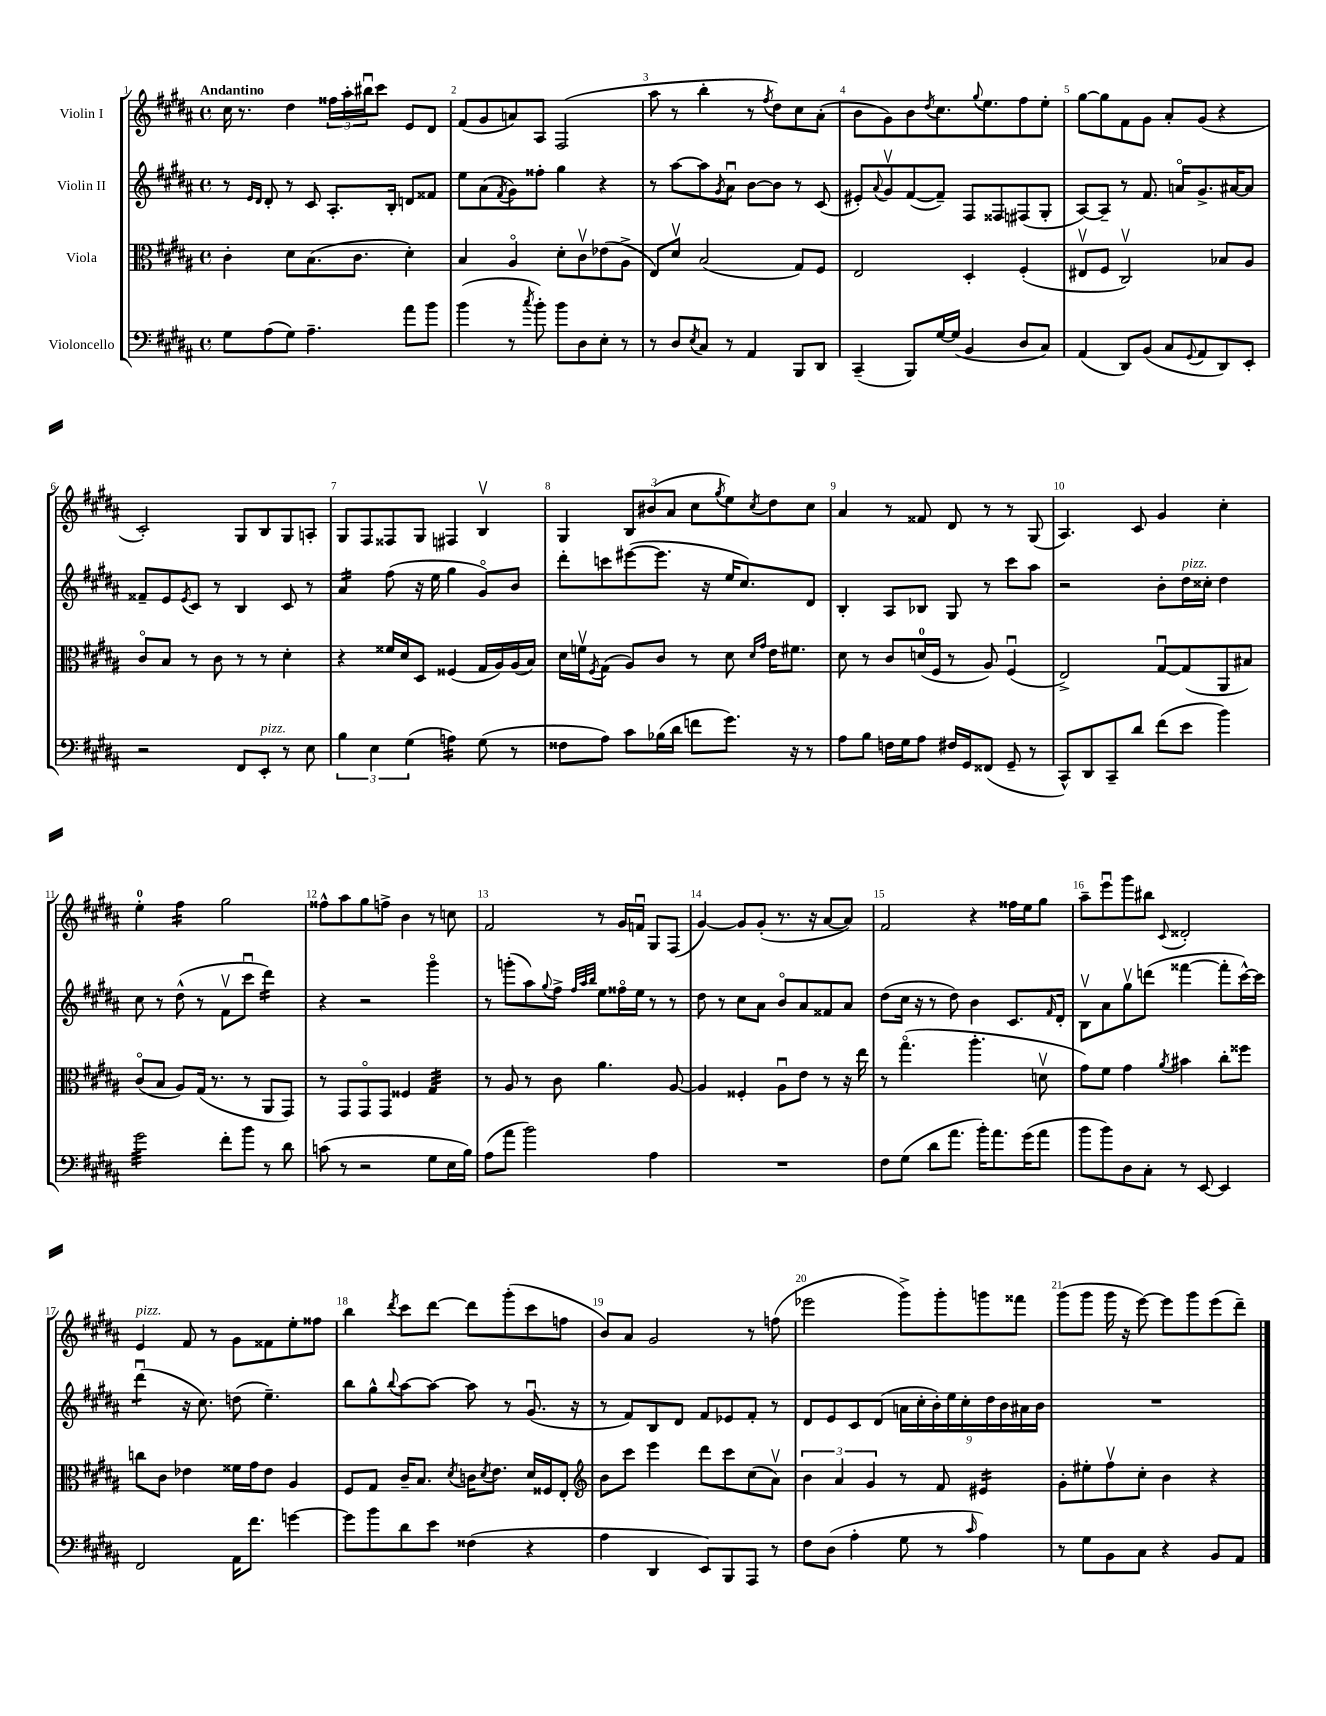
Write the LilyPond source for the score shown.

<<
\new StaffGroup <<
\new Staff = "s0" \with { instrumentName = "Violin I" } {
    \clef treble \key b \major \defaultTimeSignature \time 4/4 \tempo "Andantino"
    cis''16 r8. dis''4 \tuplet 3/2 { fisis''16 ais''16-. bis''16\downbow } cis'''8 e'8 dis'8 |
    fis'8( gis'8 a'8) ais8 fis2( |
    ais''8 r8 b''4-. r8 \acciaccatura { fis''8 } dis''8) cis''8 ais'8-.( |
    b'8 gis'8) b'8 \acciaccatura { dis''8 } cis''8. \appoggiatura { gis''8 } e''8. fis''8 e''8-. |
    gis''8~ gis''8 fis'8 gis'8 ais'8-. gis'8( r4 |
    cis'2-.) gis8 b8 gis8 a8-. |
    gis8 fis8 fisis8 gis8 fis4 b4\upbow |
    gis4 \tuplet 3/2 { b8 bis'8( ais'8 } cis''8 \acciaccatura { gis''8 } e''8) \acciaccatura { cis''8 } dis''8 cis''8 |
    ais'4 r8 fisis'8 dis'8 r8 r8 gis8( |
    ais4.) cis'8 gis'4 cis''4-. |
    e''4-0-. fis''4:16 gis''2 |
    fisis''8-^ ais''8 gis''8 f''8-> b'4 r8 c''8 |
    fis'2 r8 gis'16 f'16\downbow gis8 fis8( |
    gis'4~) gis'8 gis'8-.( r8. r16 ais'8~ ais'8) |
    fis'2 r4 fisis''16 e''16 gis''8 |
    ais''8-- e'''8\downbow gis'''8 bis''8 \appoggiatura { cis'8 } disis'2-. |
    e'4^\markup { \italic "pizz." } fis'8 r8 gis'8 fisis'8 e''8-. fisis''8 |
    b''4 \acciaccatura { dis'''8 } cis'''8 dis'''8~ dis'''8 gis'''8-.( cis'''8 f''8 |
    b'8) ais'8 gis'2 r8 f''8( |
    ees'''2 gis'''8->) gis'''8-. g'''8 fisis'''8 |
    gis'''8( gis'''8 gis'''16 r16 e'''8~) e'''8 gis'''8 e'''8( dis'''8--) \bar "|." |
}
\new Staff = "s1" \with { instrumentName = "Violin II" } {
    \clef treble \key b \major \defaultTimeSignature \time 4/4
    r8 \grace { e'16 dis'16 } dis'8-. r8 cis'8 ais8.-. b16-. d'8 fisis'8 |
    e''8 ais'8( \acciaccatura { fis'8 } gis'8) fisis''8-. gis''4 r4 |
    r8 ais''8~ ais''8 \acciaccatura { gis'8 } ais'8\downbow b'8~ b'8 r8 cis'8( |
    eis'8-.) \appoggiatura { ais'8 } gis'8\upbow fis'8~( fis'8--) fis8 fisis8 fis8( gis8-. |
    ais8~) ais8-- r8 fis'8. a'16\flageolet gis'8.-> ais'16~ ais'8 |
    fisis'8-- e'8 \acciaccatura { e'8 } cis'8 r8 b4 cis'8 r8 |
    ais'4:16 fis''8( r16 e''16 gis''4 gis'8\flageolet) b'8 |
    dis'''8-. c'''8 eis'''8~( eis'''8. r16 e''16 cis''8.) dis'8 |
    b4-. ais8 bes8 gis8 r8 cis'''8 ais''8 |
    r2 b'8-. dis''16^\markup { \italic "pizz." } cisis''16-. dis''4 |
    cis''8 r8 dis''8-^( r8 fis'8\upbow cis'''8\downbow dis'''4:16) |
    r4 r2 gis'''4\flageolet |
    r8 g'''8-.( ais''8) \appoggiatura { gis''8 } fis''8-> \grace { fis''32 ais''32 b''32 } e''8 fisis''16\flageolet e''16 r8 r8 |
    dis''8 r8 cis''8 ais'8 b'8\flageolet ais'8 fisis'8 ais'8 |
    dis''8( cis''16 r16 r8 dis''8) b'4 cis'8. \grace { fis'16 } dis'16-. |
    b8\upbow ais'8 gis''8\upbow d'''8( fisis'''4~ fisis'''8-. cis'''16~-^) cis'''16 |
    dis'''4:8\downbow( r16 cis''8.) d''8( e''4.--) |
    b''8 gis''8-^ \appoggiatura { b''8 } ais''8~ ais''8~ ais''8 r8 gis'8.\downbow( r16 |
    r8 fis'8) b8 dis'8 fis'8 ees'8 fis'8-. r8 |
    dis'8 e'8 cis'8 dis'8( \tuplet 9/8 { a'16 cis''16-. b'16-.) e''16 cis''16-. dis''16 b'16 ais'16 b'16 } |
    R1 \bar "|." |
}
\new Staff = "s2" \with { instrumentName = "Viola" } {
    \clef alto \key b \major \defaultTimeSignature \time 4/4
    cis'4-. dis'8 b8.( cis'8. dis'4-.) |
    b4 ais4\flageolet dis'8-. cis'8\upbow ees'8( ais8-> |
    e8) dis'8\upbow b2( gis8) fis8 |
    e2 dis4-. fis4-.( |
    eis8\upbow fis8 cis2\upbow) bes8 ais8 |
    cis'8\flageolet b8 r8 cis'8 r8 r8 dis'4-. |
    r4 fisis'16 dis'16 dis8 fisis4( gis16 ais16) ais16( b16) |
    dis'16 f'16\upbow \acciaccatura { fis8 } gis8( ais8) cis'8 r8 dis'8 \grace { dis'16 gis'16 } e'16 fis'8. |
    dis'8 r8 cis'8 d'16-0( fis16 r8 ais8) fis4\downbow( |
    e2->) gis8~\downbow gis8( ais,8 bis8) |
    cis'8\flageolet( b8 ais8) gis16( r8. r8 ais,8 gis,8) |
    r8 gis,8 gis,8\flageolet gis,8 fisis4 gis4:32 |
    r8 ais8 r8 cis'8 ais'4. ais8~ |
    ais4 fisis4-. ais8\downbow e'8 r8 r16 e''16 |
    r8 gis''4.\flageolet( ais''4.-. d'8\upbow |
    gis'8) fis'8 gis'4 \acciaccatura { ais'8 } bis'4 cis''8-. fisis''8 |
    c''8 cis'8 ees'4 fisis'16 gis'16 ees'8 ais4 |
    fis8 gis8 cis'16-- b8. \acciaccatura { dis'8 } c'16 \acciaccatura { dis'8 } e'8. dis'16 fisis16 e8-. |
    \clef treble b'8 cis'''8 e'''4 dis'''8 cis'''8 cis''8( ais'8\upbow) |
    \tuplet 3/2 { b'4 ais'4 gis'4 } r8 fis'8 eis'4:16 |
    gis'8-. eis''8-. fis''8\upbow cis''8-. b'4 r4 \bar "|." |
}
\new Staff = "s3" \with { instrumentName = "Violoncello" } {
    \clef bass \key b \major \defaultTimeSignature \time 4/4
    gis8 ais8( gis8) ais4.-- ais'8 b'8 |
    b'4( r8 \acciaccatura { cis''8 } b'8-.) b'8 dis8 e8-. r8 |
    r8 dis8 \acciaccatura { e8 } cis8 r8 ais,4 b,,8 dis,8 |
    cis,4--( b,,8) gis16~ gis16( b,4 dis8 cis8) |
    ais,4( dis,8) b,8( cis8 \appoggiatura { gis,8 } ais,8 dis,8) e,8-. |
    r2 fis,8 e,8-.^\markup { \italic "pizz." } r8 e8 |
    \tuplet 3/2 { b4 e4 gis4( } a4:16) gis8( r8 |
    fisis8 ais8) cis'8 bes16( dis'16 f'8 gis'8.) r16 r8 |
    ais8 b8 f16 gis16 ais8 fis16 gis,16 fisis,8( gis,8-- r8 |
    cis,8-^) dis,8 cis,8-- dis'8 fis'8( e'8 b'4) |
    gis'2:32 fis'8-. b'8 r8 dis'8 |
    c'8( r8 r2 gis8 e16 b16) |
    ais8( ais'8 b'2) ais4 |
    R1 |
    fis8 gis8( dis'8 ais'8. b'16-.) ais'8. gis'16( ais'8 |
    b'8 b'8) dis8 cis8-. r8 e,8~ e,4 |
    fis,2 ais,16 fis'8. g'4~ |
    g'8 b'8 dis'8 e'8 fisis4( r4 |
    ais4 dis,4 e,8) b,,8 ais,,8 r8 |
    fis8 dis8( ais4-. gis8 r8 \grace { cis'16 } ais4) |
    r8 gis8 b,8 cis8 r4 b,8 ais,8 \bar "|." |
}
>>
>>
\layout { \context { \Score \override BarNumber.break-visibility = ##(#f #t #t) barNumberVisibility = #all-bar-numbers-visible } }
